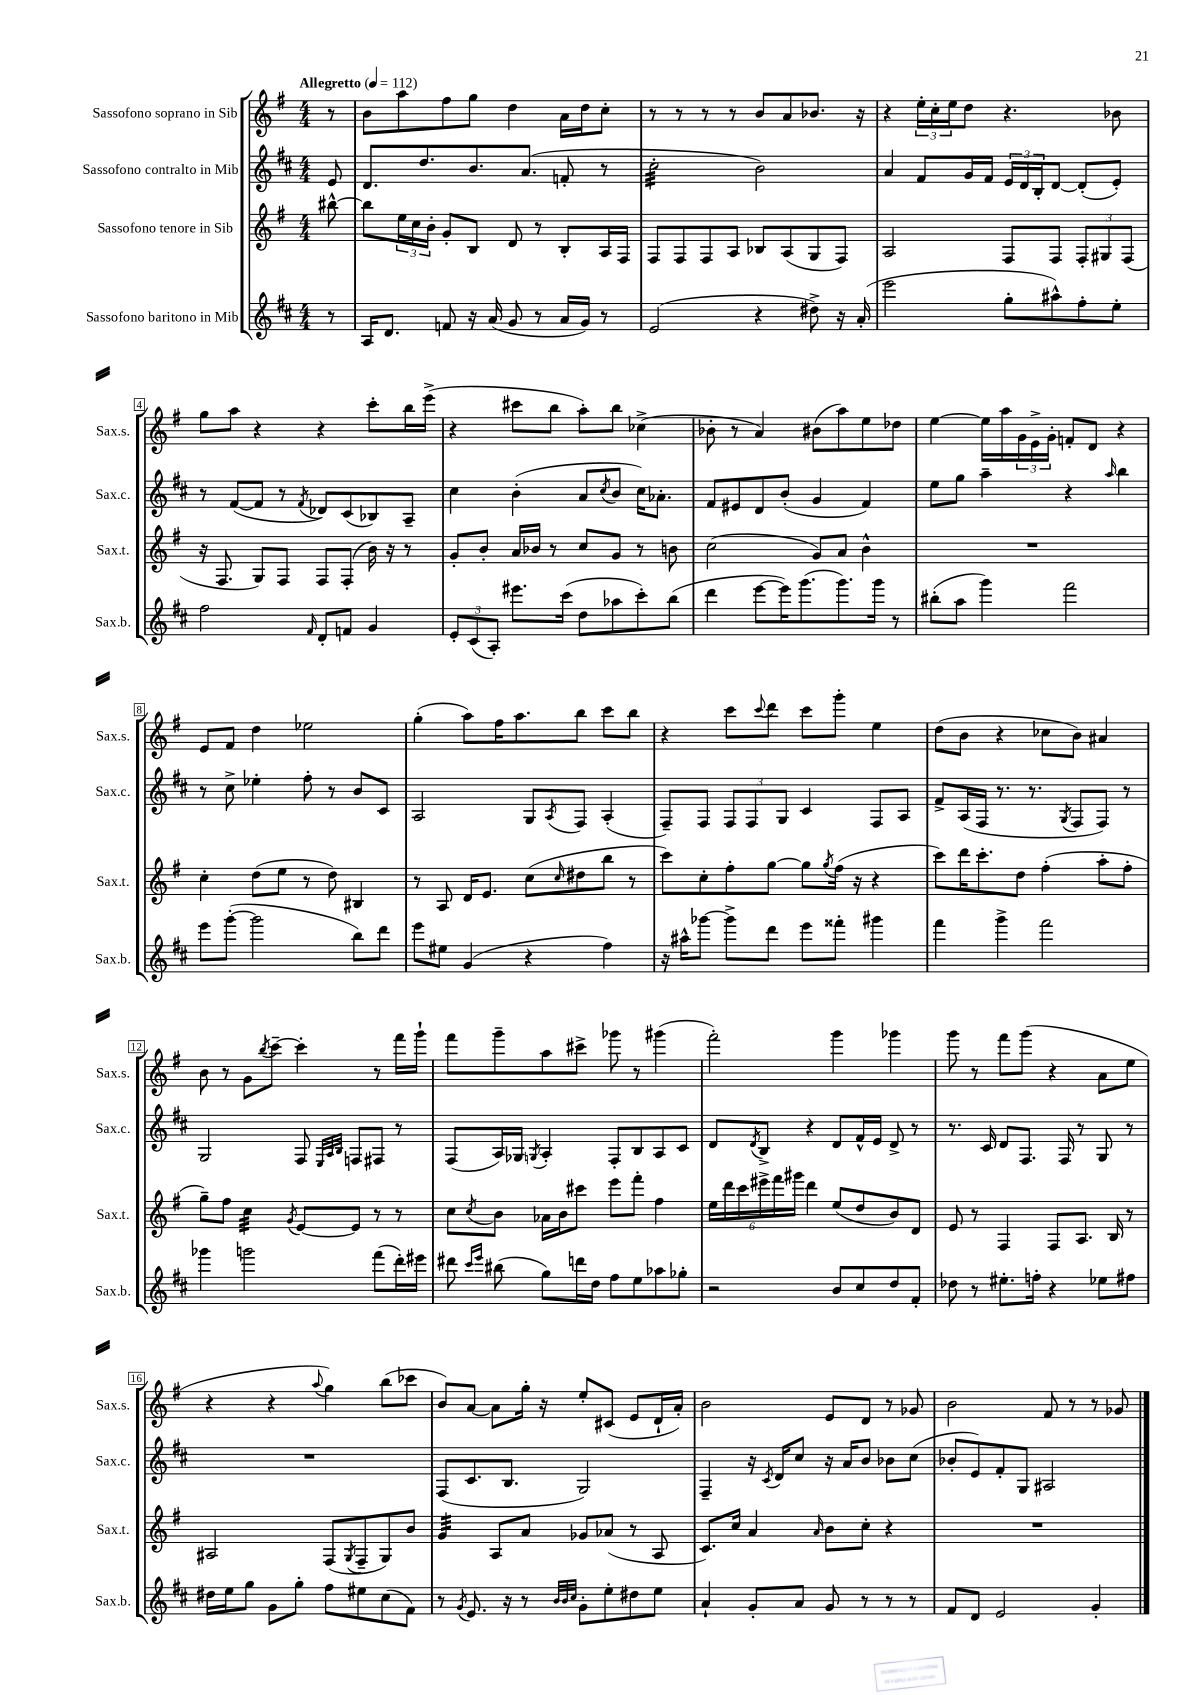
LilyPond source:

<<
\new StaffGroup <<
\new Staff = "s0" \with { instrumentName = "Sassofono soprano in Sib" shortInstrumentName = "Sax.s." } {
    \clef treble \key g \major \numericTimeSignature \time 4/4 \partial 8 \tempo "Allegretto" 4 = 112
    r8 |
    b'8 a''8 fis''8 g''8 d''4 a'16 d''16 c''8-. |
    r8 r8 r8 r8 b'8 a'8 bes'8. r16 |
    r4 \tuplet 3/2 { e''16-. c''16-. e''16 } d''8 r4. bes'8 |
    g''8 a''8 r4 r4 c'''8-. b''16 e'''16->( |
    r4 cis'''8 b''8 a''8-.) b''8 ces''4->( |
    bes'8-. r8 a'4) bis'8( a''8) e''8 des''8 |
    e''4~ e''16 a''16 \tuplet 3/2 { g'16 e'16-> g'16-. } f'8-. d'8 r4 |
    e'8 fis'8 d''4 ees''2 |
    g''4-.( a''8) fis''16 a''8. b''8 c'''8 b''8 |
    r4 c'''8 \appoggiatura { c'''8 } d'''8 c'''8 g'''8-. e''4 |
    d''8( b'8 r4 ces''8 b'8) ais'4 |
    b'8 r8 g'8 \acciaccatura { b''8 } c'''8~-- c'''4-. r8 fis'''16 g'''16-! |
    fis'''8 g'''8-- a''8 cis'''8-> ges'''8 r8 gis'''4( |
    fis'''2-.) g'''4 ges'''4 |
    g'''8 r8 fis'''8 g'''8( r4 a'8 e''8 |
    r4 r4 \appoggiatura { a''8 } g''4) b''8( ces'''8 |
    b'8) a'8~ a'8 g''16-. r16 e''8-. cis'8( e'8 d'16-! a'16-.) |
    b'2 e'8 d'8 r8 ges'8 |
    b'2 fis'8 r8 r8 ges'8 \bar "|." |
}
\new Staff = "s1" \with { instrumentName = "Sassofono contralto in Mib" shortInstrumentName = "Sax.c." } {
    \clef treble \key d \major \numericTimeSignature \time 4/4 \partial 8
    e'8 |
    d'8. d''8. b'8. a'8.( f'8-. r8 |
    cis''2:32-. b'2) |
    a'4 fis'8 g'16 fis'16 \tuplet 3/2 { e'16 d'16 b16-. } d'8~ d'8-.( e'8-.) |
    r8 fis'8~( fis'8 r8 \acciaccatura { fis'8 } des'8) cis'8( bes8) a8-- |
    cis''4 b'4-.( a'8 \acciaccatura { cis''8 } b'8 cis''16) aes'8.-. |
    fis'8 eis'8 d'8 b'8-.( g'4 fis'4) |
    e''8 g''8 a''4-- r4 \grace { a''16 } b''4 |
    r8 cis''8-> ees''4-. fis''8-. r8 b'8 cis'8 |
    a2 g8 \acciaccatura { a8 } fis8 a4-.( |
    fis8--) fis8 \tuplet 3/2 { fis8 fis8 g8 } cis'4 fis8 a8 |
    fis'8-> a16( fis16 r8. r8. \acciaccatura { g8 } fis8 fis8) r8 |
    g2 fis8 \grace { e32 a32 b32 } f8 fis8 r8 |
    fis8( a16) ges16 \acciaccatura { g8 } a4-. fis8-. b8 a8 cis'8 |
    d'8 \acciaccatura { d'8 } b8-> r4 d'8 fis'16-^ e'16 d'8-> r8 |
    r8. cis'16 d'8 fis8. fis16 r8 g8 r8 |
    R1 |
    fis8( cis'8. b8. g2) |
    fis4-- r16 \acciaccatura { cis'8 } d'16 cis''8 r16 a'16 b'8 bes'8 cis''8( |
    bes'8-. e'8) fis'8-. g8 ais2 \bar "|." |
}
\new Staff = "s2" \with { instrumentName = "Sassofono tenore in Sib" shortInstrumentName = "Sax.t." } {
    \clef treble \key g \major \numericTimeSignature \time 4/4 \partial 8
    bis''8~-^ |
    bis''8 \tuplet 3/2 { e''16 c''16 b'16-. } g'8-. b8 d'8 r8 b8-. a16 fis16 |
    fis8 fis8 fis8 a8 bes8 a8( g8 fis8) |
    a2 fis8 fis8 \tuplet 3/2 { fis8-. gis8 fis8( } |
    r16 fis8. g8) fis8 fis8 fis8-.( b'16) r16 r8 |
    g'8-. b'8-. a'16 bes'16 r8 c''8 g'8 r8 b'8 |
    c''2( g'8) a'8 b'4-^ |
    R1 |
    c''4-. d''8( e''8 r8 d''8) bis4 |
    r8 a8 d'16 e'8. c''8( \grace { c''16 } dis''8 b''8 r8 |
    c'''8) c''8-. fis''8-. g''8~ g''8 \acciaccatura { g''8 } fis''16( r16 r4 |
    c'''8) d'''16 c'''8.-. d''8 fis''4-.( a''8-. fis''8-. |
    g''8--) fis''8 c''4:32 \acciaccatura { g'8 } e'8~ e'8 r8 r8 |
    c''8 \acciaccatura { c''8 } b'8 aes'16 b'16 cis'''8 e'''8 fis'''8-. fis''4 |
    \tuplet 6/4 { e''16 d'''16 c'''16 eis'''16-> fis'''16 gis'''16 } d'''4 e''8( d''8 b'8) d'8 |
    e'8 r8 fis4 fis8 a8. b16 r8 |
    ais2 fis8( \acciaccatura { g8 } fis8-- g8) b'8 |
    g'4:32 a8 a'8 ges'8 aes'8( r8 a8 |
    c'8.) c''16 a'4 \grace { a'16 } b'8 c''8-. r4 |
    R1 \bar "|." |
}
\new Staff = "s3" \with { instrumentName = "Sassofono baritono in Mib" shortInstrumentName = "Sax.b." } {
    \clef treble \key d \major \numericTimeSignature \time 4/4 \partial 8
    r8 |
    a16 d'8. f'8 r16 a'16( g'8 r8 a'16 g'16) r8 |
    e'2( r4 dis''8->) r16 a'16-.( |
    e'''2 g''8-. ais''8-^) fis''8-. e''8-. |
    fis''2 \grace { fis'16 } d'8-. f'8 g'4 |
    \tuplet 3/2 { e'8-. cis'8( a8-.) } eis'''8. cis'''16( d''8 aes''8 cis'''8-.) b''8( |
    d'''4 e'''8~ e'''16) g'''8.( g'''8.) g'''16 r8 |
    bis''8-.( a''8 g'''4) fis'''2 |
    e'''8 g'''8~-.( g'''2 b''8) d'''8 |
    e'''8 eis''8 g'4( r4 fis''4) |
    r16 ais''16-^ ges'''8~ ges'''8-> d'''8 e'''8 fisis'''8-. gis'''4 |
    fis'''4 g'''4-> fis'''2 |
    ges'''4 g'''2 fis'''8( d'''16-.) eis'''16 |
    dis'''8 \grace { cis'''16 e'''16 } bis''8( g''8) d'''16 d''16 fis''8 e''8 aes''8 ges''8-. |
    r2 b'8 cis''8 d''8 fis'8-. |
    des''8 r8 eis''8.-. f''16-. r4 ees''8 fis''8 |
    dis''16 e''16 g''8 g'8 g''8-. fis''8 eis''8 cis''8( fis'8) |
    r8 \acciaccatura { g'8 } e'8. r16 r8 \grace { b'32 b'32 cis''32 } g'8-. e''8-. dis''8 e''8 |
    a'4-! g'8-. a'8 g'8 r8 r8 r8 |
    fis'8 d'8 e'2 g'4-. \bar "|." |
}
>>
>>
\layout { \context { \Score \override BarNumber.stencil = #(make-stencil-boxer 0.1 0.3 ly:text-interface::print) } }
